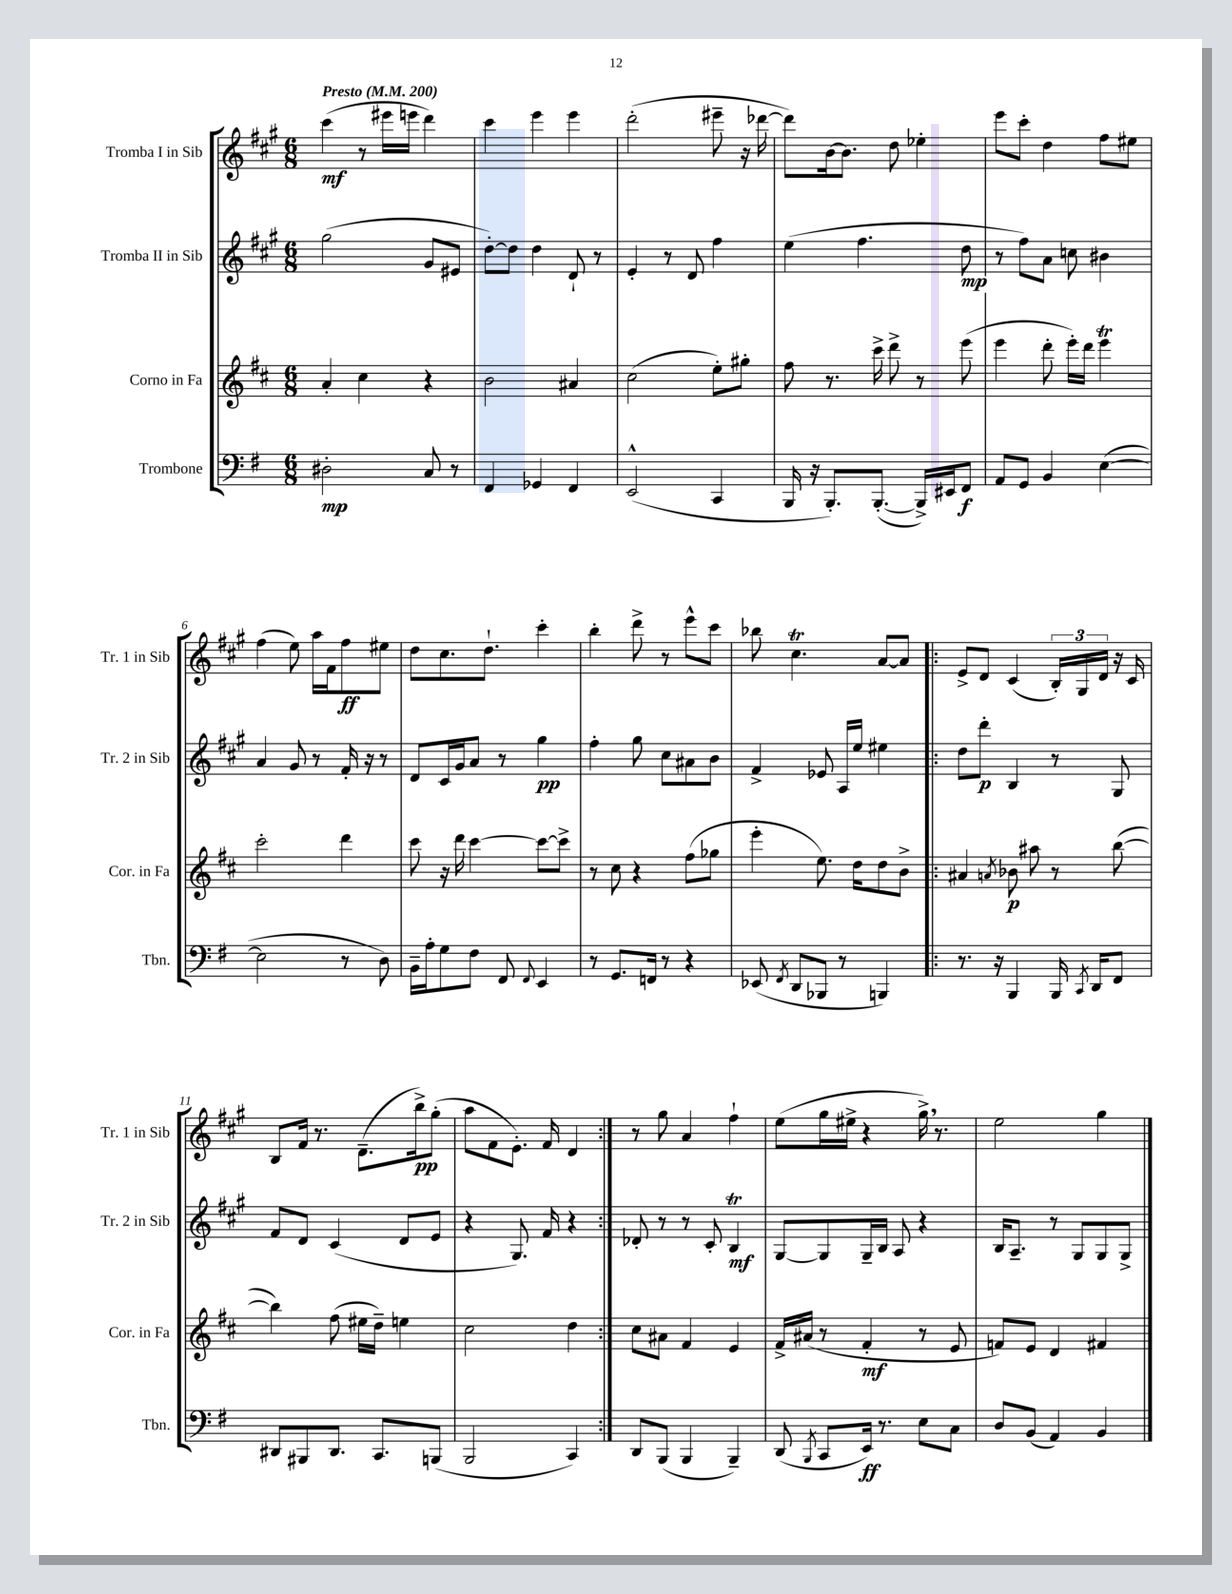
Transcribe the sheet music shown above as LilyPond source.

<<
\new StaffGroup <<
\new Staff = "s0" \with { instrumentName = "Tromba I in Sib" shortInstrumentName = "Tr. 1 in Sib" } {
    \clef treble \key a \major \numericTimeSignature \time 6/8 \tempo "Presto" 4 = 200
    \autoBeamOff cis'''4\mf( r8 eis'''16[ e'''16] d'''4) |
    cis'''4 e'''4 e'''4 |
    d'''2-.( eis'''8-- r16 des'''16~ |
    des'''8[) b'16~ b'8.] d''8 ees''4-. |
    e'''8[ cis'''8]-. d''4 fis''8[ eis''8] |
    fis''4( e''8) a''16[ fis'16 fis''8\ff eis''8] |
    d''8[ cis''8. d''8.]-! cis'''4-. |
    b''4-. d'''8-> r8 e'''8[-^ cis'''8] |
    bes''8 cis''4.\trill a'8[~ a'8] |
    \repeat volta 2 { e'8[-> d'8] cis'4( \tuplet 3/2 { b16[-.) gis16 d'16] } r16 cis'16 |
    b8[ fis'16] r8. d'8.[--( b''16->\pp) gis''8]-.( |
    a''8[ fis'8 e'8.]-.) fis'16 d'4 | }
    r8 gis''8 a'4 fis''4-! |
    e''8[( gis''16 eis''16]-> r4 gis''16->) \breathe r8. |
    e''2 gis''4 \bar "|." |
}
\new Staff = "s1" \with { instrumentName = "Tromba II in Sib" shortInstrumentName = "Tr. 2 in Sib" } {
    \clef treble \key a \major \numericTimeSignature \time 6/8
    \autoBeamOff gis''2( gis'8[ eis'8] |
    d''8[~-.) d''8] d''4 d'8-! r8 |
    e'4-. r8 d'8 fis''4 |
    e''4( fis''4. d''8\mp |
    r8 fis''8[) a'8] c''8 bis'4 |
    a'4 gis'8 r8 fis'16-. r16 r8 |
    d'8[ cis'16 gis'16 a'8] r8 gis''4\pp |
    fis''4-. gis''8 cis''8[ ais'8 b'8] |
    fis'4-> ees'8 a16[ e''16] eis''4 |
    \repeat volta 2 { d''8[ d'''8]-.\p b4 r8 gis8 |
    fis'8[ d'8] cis'4( d'8[ e'8] |
    r4 gis8.) fis'16 r4 | }
    des'8-. r8 r8 cis'8-. b4\trill\mf |
    gis8[~ gis8 gis16-- b16] a8 r4 |
    b16[ a8.]-- r8 gis8[ gis8 gis8]-> \bar "|." |
}
\new Staff = "s2" \with { instrumentName = "Corno in Fa" shortInstrumentName = "Cor. in Fa" } {
    \clef treble \key d \major \numericTimeSignature \time 6/8
    \autoBeamOff a'4-. cis''4 r4 |
    b'2 ais'4 |
    cis''2( e''8[-.) gis''8]-. |
    fis''8 r8. cis'''16-> d'''8-> r8 e'''8( |
    e'''4 d'''8-. e'''16[-.) d'''16] e'''4\trill |
    cis'''2-. d'''4 |
    cis'''8 r16 d'''16 cis'''4~ cis'''8[~ cis'''8]-> |
    r8 cis''8 r4 fis''8[( ges''8] |
    e'''4-. e''8.) d''16[ d''8 b'8]-> |
    \repeat volta 2 { ais'4 \acciaccatura { a'8 } bes'8\p ais''8 r8 b''8~( |
    b''4) fis''8( eis''16[ d''16]--) e''4 |
    cis''2 d''4 | }
    cis''8[ ais'8] fis'4 e'4 |
    fis'16[-> ais'16]( r8 fis'4-.\mf r8 e'8 |
    f'8[) e'8] d'4 fis'4 \bar "|." |
}
\new Staff = "s3" \with { instrumentName = "Trombone" shortInstrumentName = "Tbn." } {
    \clef bass \key g \major \numericTimeSignature \time 6/8
    \autoBeamOff dis2-.\mp c8 r8 |
    fis,4 ges,4 fis,4 |
    e,2-^( c,4 |
    b,,16 r16 b,,8.[-.) b,,8.]~-.( b,,16[->) eis,16 fis,8]\f |
    a,8[ g,8] b,4 e4~( |
    e2 r8 d8) |
    b,16[-- a16-. g8 fis8] fis,8 \appoggiatura { fis,8 } e,4 |
    r8 g,8.[ f,16] r8 r4 |
    ees,8( \acciaccatura { fis,8 } d,8[ bes,,8] r8 b,,4) |
    \repeat volta 2 { r8. r16 b,,4 b,,16 \acciaccatura { c,8 } d,16[ fis,8] |
    dis,8[ bis,,8 dis,8.] c,8.[ b,,8]( |
    b,,2 c,4) | }
    d,8[ b,,8]( b,,4 b,,4--) |
    d,8( \acciaccatura { b,,8 } c,8[ e,16]\ff) r8. e8[ c8] |
    d8[ b,8]( a,4) b,4 \bar "|." |
}
>>
>>
